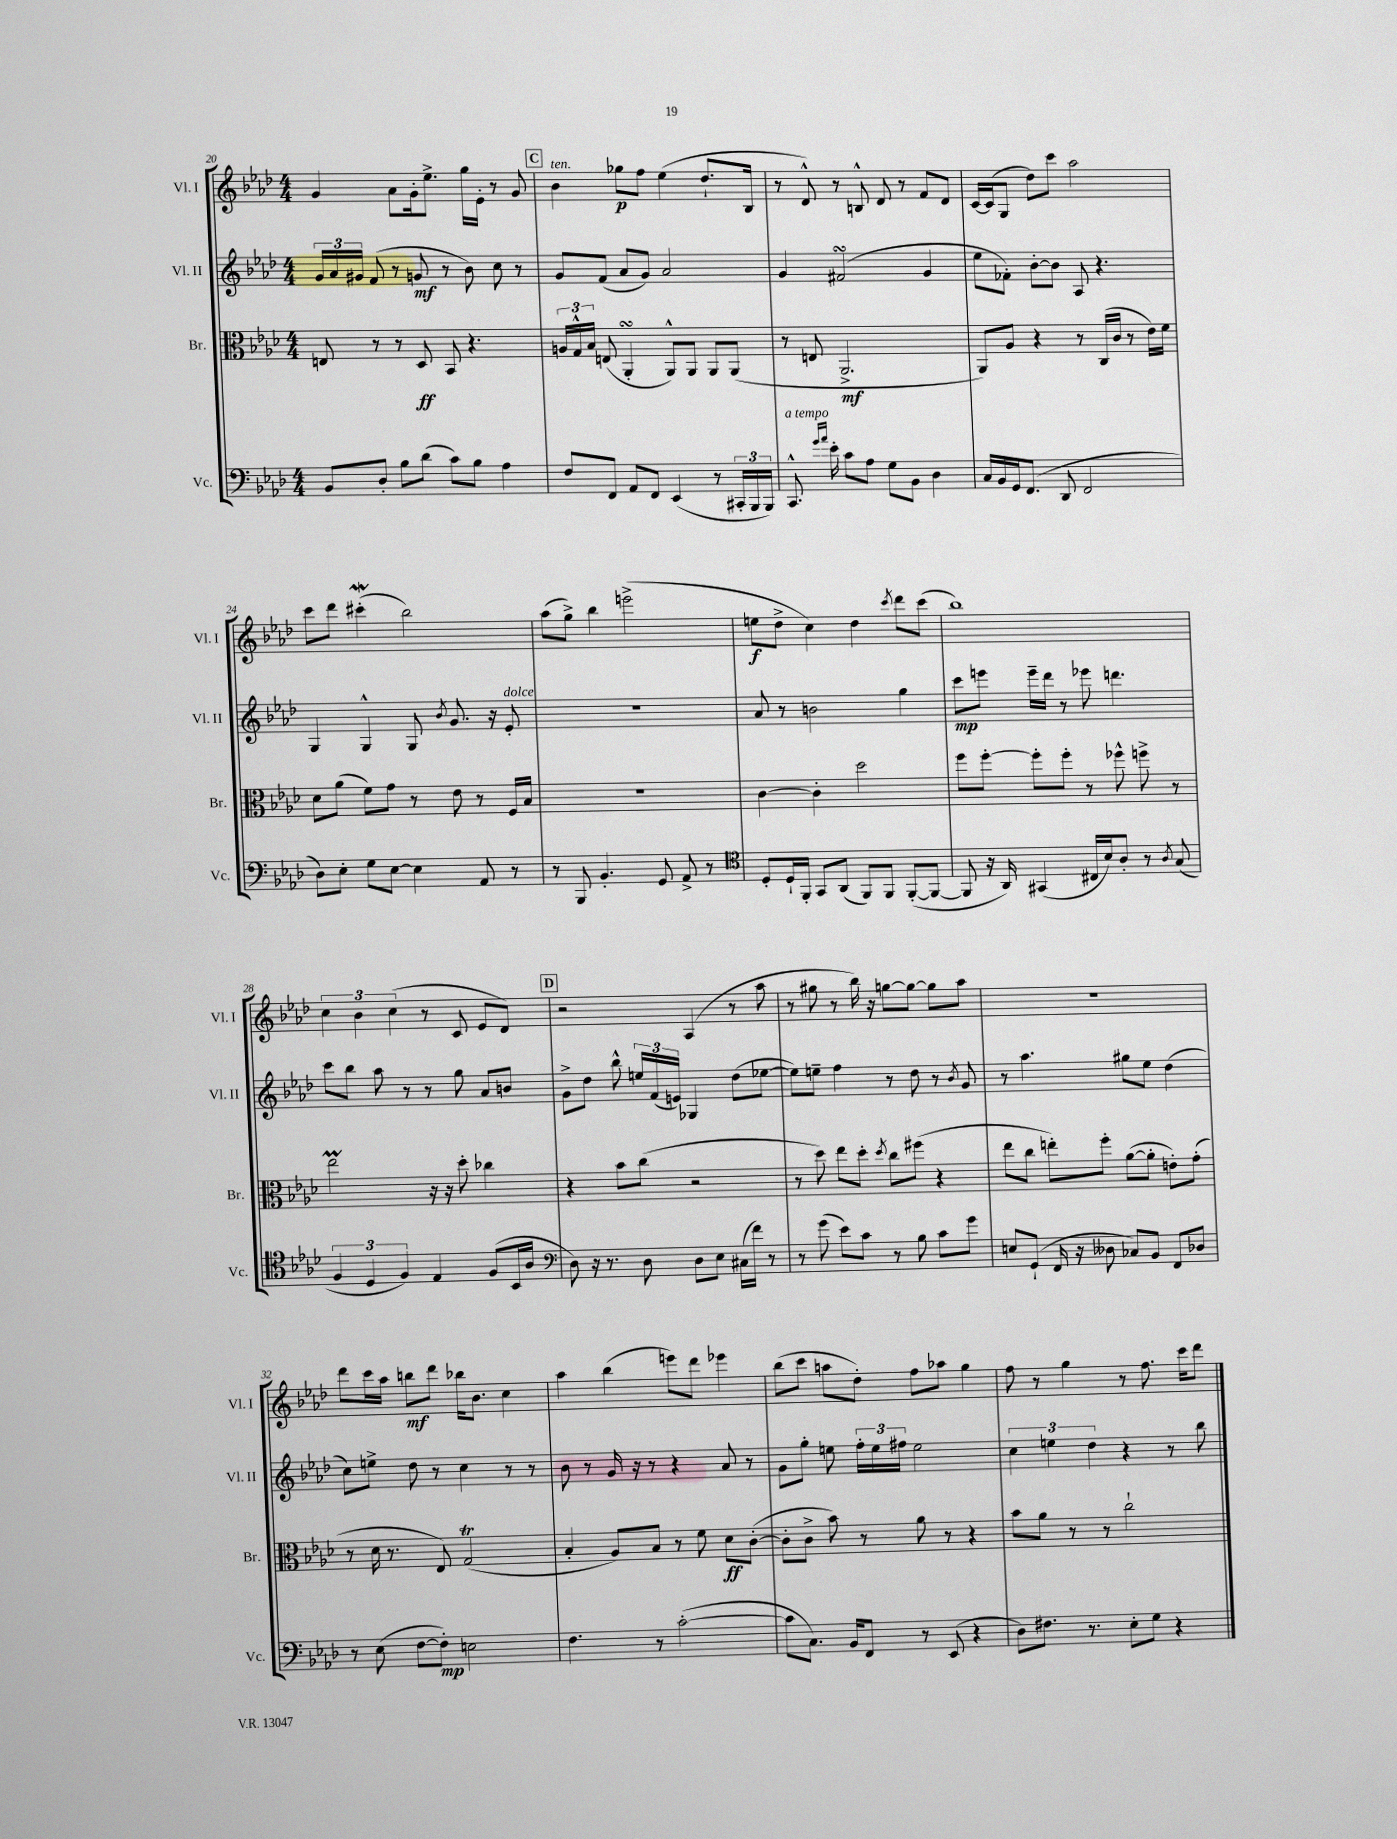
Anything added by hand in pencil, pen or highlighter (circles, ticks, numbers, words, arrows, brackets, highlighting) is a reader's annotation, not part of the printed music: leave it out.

**kern	**kern	**kern	**kern
*staff4	*staff3	*staff2	*staff1
*clefF4	*clefC3	*clefG2	*clefG2
*k[b-e-a-d-]	*k[b-e-a-d-]	*k[b-e-a-d-]	*k[b-e-a-d-]
*M4/4	*M4/4	*M4/4	*M4/4
8BB-/L	8E/	24g/LL	4g/
.	.	24a-/	.
.	.	24g#/JJ	.
8D-'/J	8r	(8f/	.
8B-\L	8r	8r	8a-\L
(8d-\J	8D-/	8g/	16g'\k
.	.	.	8.ee-^\J
8c\L)	8BB-/	8r	.
8B-\J	4.r	8b-\)	16gg\LL
.	.	.	16e-'\JJ
4A-\	.	8cc\	8r
.	.	8r	8g/
=	=	=	=
8F/L	24A/LL	8g/L	4b-\
.	24G^^/	.	.
.	24B-/JJ	.	.
8FF/J	(8E/	(8f/J	.
8AA-/L	4AA-'/	8a-/L	8gg-\L
8FF/J	.	8g/J)	8ff\J
(4EE-/	8AA-^^/L)	2a-/	(4ee-\
.	8AA-/J	.	.
8r	8AA-/L	.	8.dd-`/L
24CC#'/LL	(8AA-/J	.	.
24BBB-/	.	.	.
.	.	.	16B-/Jk
24BBB-/JJ)	.	.	.
=	=	=	=
8.CC^^/	8r	4g/	8r
.	8E/	.	8d-^^/)
16qqg/LL	.	.	.
16qqa-/JJ	.	.	.
16e-'\	.	.	.
8c\L	2.AA-^/	(2f#/	8r
8A-\J	.	.	8B^^/
8G\L	.	.	8d-/
8BB-\J	.	.	8r
4D-\	.	4g/	8f/L
.	.	.	8d-/J
=	=	=	=
16C/LL	8AA-/L)	8ee-\L	[16c/LL
16BB-/	.	.	(16c/]J
16GG/J	8A-/J	8f-'\J)	8G/J
(8.FF/J	.	.	.
.	4r	[8b-'\L	8dd-\L)
8DD-/	.	8b-\]J	8ccc\J
2FF/	8r	8A-/	2aa-\
.	(16C/LL	4.r	.
.	16c/JJ	.	.
.	8r	.	.
.	16e-\LL)	.	.
.	16f\JJ	.	.
=	=	=	=
8D-\L)	8d-\L	4G/	8ccc\L
8E-'\J	(8a-\J	.	8ddd-\J
8G\L	8f\L)	4G^^/	(4ccc#'\
[8E-\J	8g\J	.	.
4E-\]	8r	8G/	2bb-\)
.	.	8qb-/	.
.	8e-\	8.g/	.
8AA-/	8r	.	.
.	.	16r	.
8r	16F/LL	8e-'/	.
.	16B-/JJ	.	.
=	=	=	=
8r	1r	1r	(8aa-\L
8BBB-/	.	.	8gg^\J)
4.BB-'/	.	.	4bb-\
.	.	.	(2eee^\
8GG/	.	.	.
8AA-^/	.	.	.
8r	.	.	.
=	=	=	=
*clefC4	*	*	*
8D-'/L	[4c\	8a-/	8ee\L
16D-`/L	.	8r	8dd-^\J
16FF'/JJ	.	.	.
8GG/L	4c'\]	2b\	4cc\)
(8AA-/J	.	.	.
8FF/L)	2dd-\	.	4dd-\
8FF/J	.	.	.
.	.	.	8qccc/
([8FF'/L	.	4gg\	8ddd-\L
8FF/_J	.	.	(8ccc\J
=	=	=	=
8FF/]	8ff\L	8ccc\L	1bb-)
16r	[8ff'\J	8eee\J	.
16AA-/)	.	.	.
(4GG#/	8ff'\]L	16eee~\LL	.
.	.	16ddd-\JJ	.
.	8ff'\J	8r	.
16C#/LL	8r	8eee-\	.
16B-/J)	.	.	.
8A-'/J	8ff-^^\	4.ddd\	.
8r	8ff^\	.	.
8qA-/	.	.	.
(8G/	8r	.	.
=	=	=	=
6F/	2ee-\	8ccc\L	6cc\
.	.	8bb-\J	.
6D-/	.	.	6b-\
.	.	8aa-\	.
6F/)	.	.	(6cc\
.	.	8r	.
4E-/	16r	8r	8r
.	16r	.	.
.	8dd-'\	8gg\	8c/
(8F/L	4cc-\	8a-/L	8e-/L
16BB-/L	.	8b/J	8d-/J)
16A-/JJ	.	.	.
=	=	=	=
*clefF4	*	*	*
8D-\)	4r	8g^\L	2r
16r	.	8dd-\J	.
8.r	.	.	.
.	8b-\L	8bb-^^\	.
8D-\	(8cc\J	24ee/LL	.
.	.	(24f/	.
.	.	24e/JJ)	.
8D-\L	2r	4G-/	(4A-/
8E-\J	.	.	.
(16C#\LL	.	(8dd-\L	8r
16f\JJ)	.	.	.
8r	.	[8ee-\J	8aa-\
=	=	=	=
8r	8r	8ee-\]L)	8r
(8g\	8dd-\)	8ee~\J	8gg#\
8e-\L)	8ee-\L	4ff\	8r
8c\J	8dd-'\J	.	16bb-\)
.	.	.	16r
.	8qdd-/	.	.
8r	8cc\L	8r	[8gg\L
8B-\	(8ff#\J	8dd-\	8gg\_J
8c\L	4r	8r	8gg\]L
.	.	8qb-/	.
8g\J	.	8g/	8aa-\J
=	=	=	=
8E/L	8ee-\L	8r	1r
(8GG`/J	8cc\J	4.aa-\	.
16FF/	8ee'\L)	.	.
16r	.	.	.
8D--\	8ff'\J	.	.
8C-/L)	([8a-\L	8gg#\L	.
8BB-/J	8a-'\]J	8ee-\J	.
8FF/L	8e'\L)	(4dd-\	.
8D-/J	(8g'\J	.	.
=	=	=	=
8r	8r	8cc\L)	8ddd-\L
(8E-\	16d-\	8ee^\J	16ccc\L
.	8.r	.	16aa-\JJ
[8F\L	.	8dd-\	8bb\L
8F'\]J)	8E-/)	8r	8ddd-\J
2E\	(2G/	4cc\	16bb-\LK
.	.	.	8.b-\J
.	.	8r	4cc\
.	.	8r	.
=	=	=	=
4.F\	4B-'/	8b-\	4aa-\
.	.	8r	.
.	8A-/L)	16g/	(4bb-\
.	.	16r	.
8r	8B-/J	8r	.
([2c'\	8r	4r	8eee\L)
.	8f\	.	8ddd-\J
.	8d-\L	8a-/	4eee-\
.	([8c'\J	8r	.
=	=	=	=
8c\]L	8c'\]L	8g\L	(8bb-\L
8.C\J)	8c^\J	8gg'\J	8ccc\J
.	8b-\)	8ee\	8aa\L
16BB-/LK	.	.	.
8FF/J	8r	24ff'\LL	8dd-'\J)
.	.	24ee\	.
.	.	24ff#\JJ	.
8r	8a-\	2ee\	8ff\L
(8EE-/	8r	.	8aa-\J
4r	4r	.	4gg\
=	=	=	=
8D-\L)	8b-\L	6cc\	8ff\
8.F#\J	8a-\J	.	8r
.	.	6ee\	.
.	8r	.	4gg\
8.r	.	.	.
.	.	6dd-\	.
.	8r	.	.
8E-'\L	2cc`\	4r	8r
8G\J	.	.	8.ff\
4r	.	8r	.
.	.	.	16ccc\LK
.	.	8bb-\	8ddd-\J
==	==	==	==
*-	*-	*-	*-
